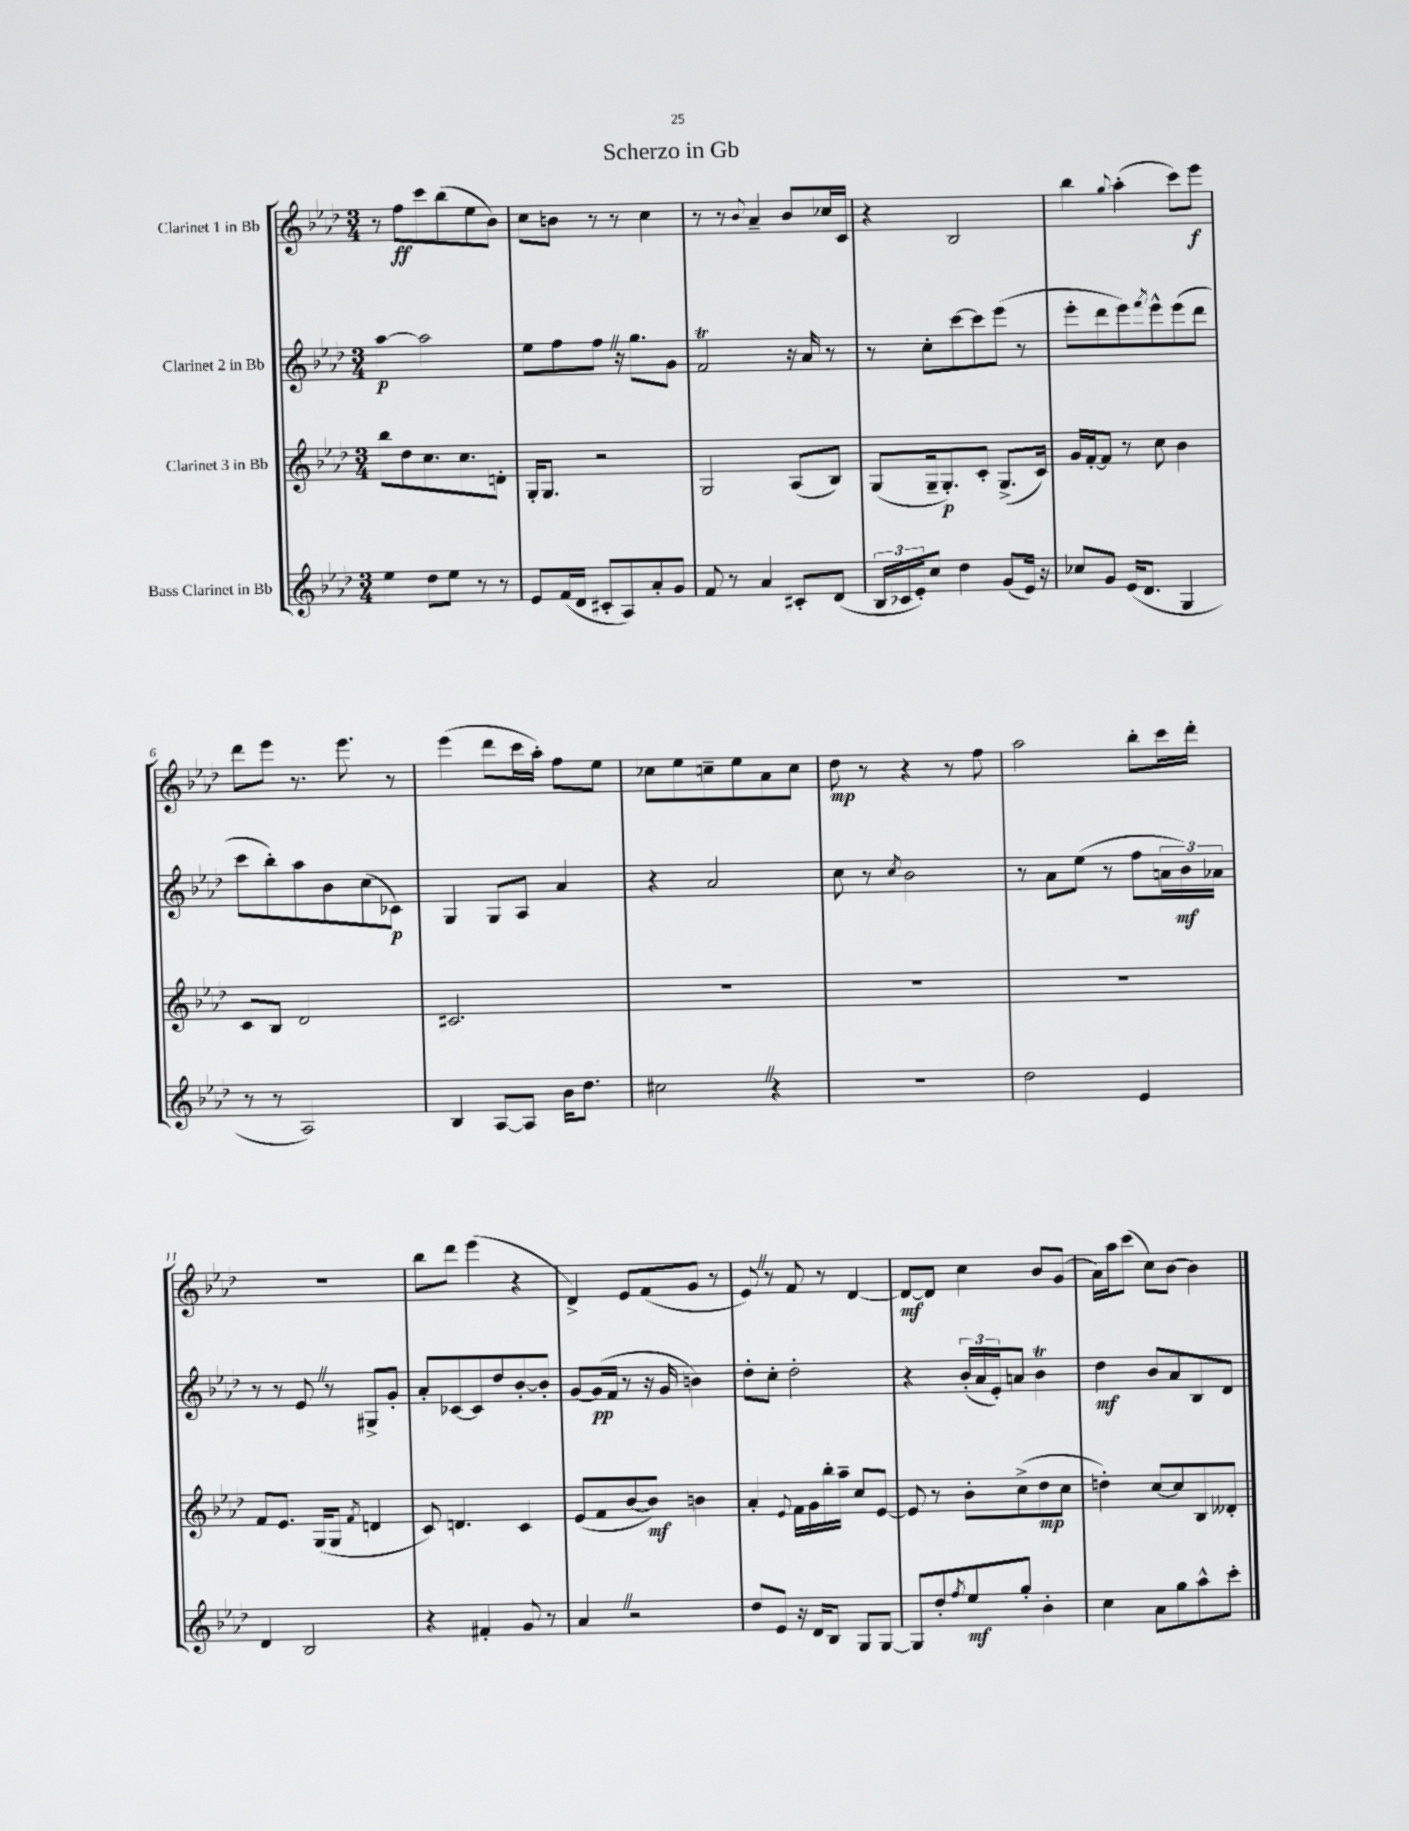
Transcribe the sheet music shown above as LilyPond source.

\header { title = "Scherzo in Gb" }
<<
\new StaffGroup <<
\new Staff = "s0" \with { instrumentName = "Clarinet 1 in Bb" } {
    \clef treble \key aes \major \numericTimeSignature \time 3/4
    r8 f''8\ff c'''8 bes''8( ees''8 bes'8) |
    c''8 b'8 r8 r8 c''4 |
    r8 r8 \appoggiatura { bes'8 } aes'4-- bes'8 ces''16 c'16 |
    r4 bes2 |
    bes''4 \appoggiatura { g''8 } aes''4-.( c'''8) ees'''8\f |
    des'''8 ees'''8 r8. ees'''8. r8 |
    ees'''4( des'''8 c'''16 aes''16-.) f''8 ees''8 |
    ces''8 ees''8 c''8-- ees''8 aes'8 c''8 |
    des''8\mp r8 r4 r8 f''8 |
    aes''2 bes''8-. c'''16 des'''16-. |
    R2. |
    bes''8 des'''8 ees'''4( r4 |
    des'4->) ees'8 f'8( g'8 r8 |
    ees'8) \once \override BreathingSign.text = \markup { \musicglyph "scripts.caesura.straight" } \breathe r8 f'8 r8 des'4~ |
    des'8~\mf des'8 c''4 bes'8 g'8( |
    aes'16) aes''16 c'''8( c''8) bes'8~ bes'4 \bar "|." |
}
\new Staff = "s1" \with { instrumentName = "Clarinet 2 in Bb" } {
    \clef treble \key aes \major \numericTimeSignature \time 3/4
    aes''4~\p aes''2 |
    ees''8 f''8 f''8 \once \override BreathingSign.text = \markup { \musicglyph "scripts.caesura.straight" } \breathe r16 g''8. g'8 |
    f'2\trill r16 aes'16 r8 |
    r8 c''8-. c'''8~ c'''8 ees'''8( r8 |
    ees'''8-. des'''8 ees'''8) \acciaccatura { f'''8 } ees'''8-^ ees'''8( des'''8 |
    c'''8 bes''8-.) aes''8 bes'8 c''8( ces'8\p) |
    g4 g8 aes8 aes'4 |
    r4 aes'2 |
    c''8 r8 \acciaccatura { c''8 } bes'2 |
    r8 aes'8 ees''8( r8 f''8 \tuplet 3/2 { a'16 bes'16\mf) aes'16 } |
    r8 r8 ees'8 \once \override BreathingSign.text = \markup { \musicglyph "scripts.caesura.straight" } \breathe r8 gis8-> g'8-. |
    aes'8-. ces'8~ ces'8 des''8 bes'8~-. bes'8-. |
    g'8~ g'16\pp( f'16 r8 r16 g'16 b'4) |
    des''8-. c''8-. des''2-. |
    r4 \tuplet 3/2 { bes'16-.( aes'16 ees'16-.) } a'8 bes'4\trill |
    des''4\mf bes'8 aes'8 bes8 des'8 \bar "|." |
}
\new Staff = "s2" \with { instrumentName = "Clarinet 3 in Bb" } {
    \clef treble \key aes \major \numericTimeSignature \time 3/4
    bes''8 des''8 c''8. c''8. d'8-. |
    g16-. g8. r2 |
    g2 aes8( bes8) |
    g8( g16-- g8.-.\p) c'8-. g8.->( c'16) |
    g'16 f'16~-. f'8 r8 c''8 bes'4 |
    c'8 bes8 des'2 |
    cis'2. |
    R2. |
    R2. |
    R2. |
    f'8 ees'8. g16( g8 \acciaccatura { f'8 } d'4 |
    c'8) d'4. c'4 |
    ees'8( f'8 bes'8~ bes'8\mf) b'4 |
    aes'4-. \appoggiatura { ees'8 } f'16 g'16 bes''16-. aes''16-- c''8 ees'8~ |
    ees'8 r8 bes'8-. c''8->( des''8\mp c''8 |
    d''4-.) c''8~ c''8 bes8 deses'8-. \bar "|." |
}
\new Staff = "s3" \with { instrumentName = "Bass Clarinet in Bb" } {
    \clef treble \key aes \major \numericTimeSignature \time 3/4
    ees''4 des''8 ees''8 r8 r8 |
    ees'8 f'16( des'16 cis'8-. aes8) aes'8-. g'8 |
    f'8 r8 aes'4 cis'8-. des'8( |
    \tuplet 3/2 { bes16 ces'16 ees'16-.) } c''8 des''4 g'8( ees'16) r16 |
    ces''8 g'8 ees'16( des'8. g4 |
    r8 r8 aes2) |
    bes4 aes8~ aes8 bes'16 des''8. |
    cis''2 \once \override BreathingSign.text = \markup { \musicglyph "scripts.caesura.straight" } \breathe r4 |
    R2. |
    des''2 ees'4 |
    des'4 bes2 |
    r4 fis'4-. g'8 r8 |
    aes'4 \once \override BreathingSign.text = \markup { \musicglyph "scripts.caesura.straight" } \breathe r2 |
    des''8 ees'8 r16 des'16 bes8 g8 g8~ |
    g8 des''8-. \acciaccatura { f''8 } ees''8\mf g''8-. bes'4-. |
    c''4 aes'8 g''8 aes''8-^ c'''8-. \bar "|." |
}
>>
>>
